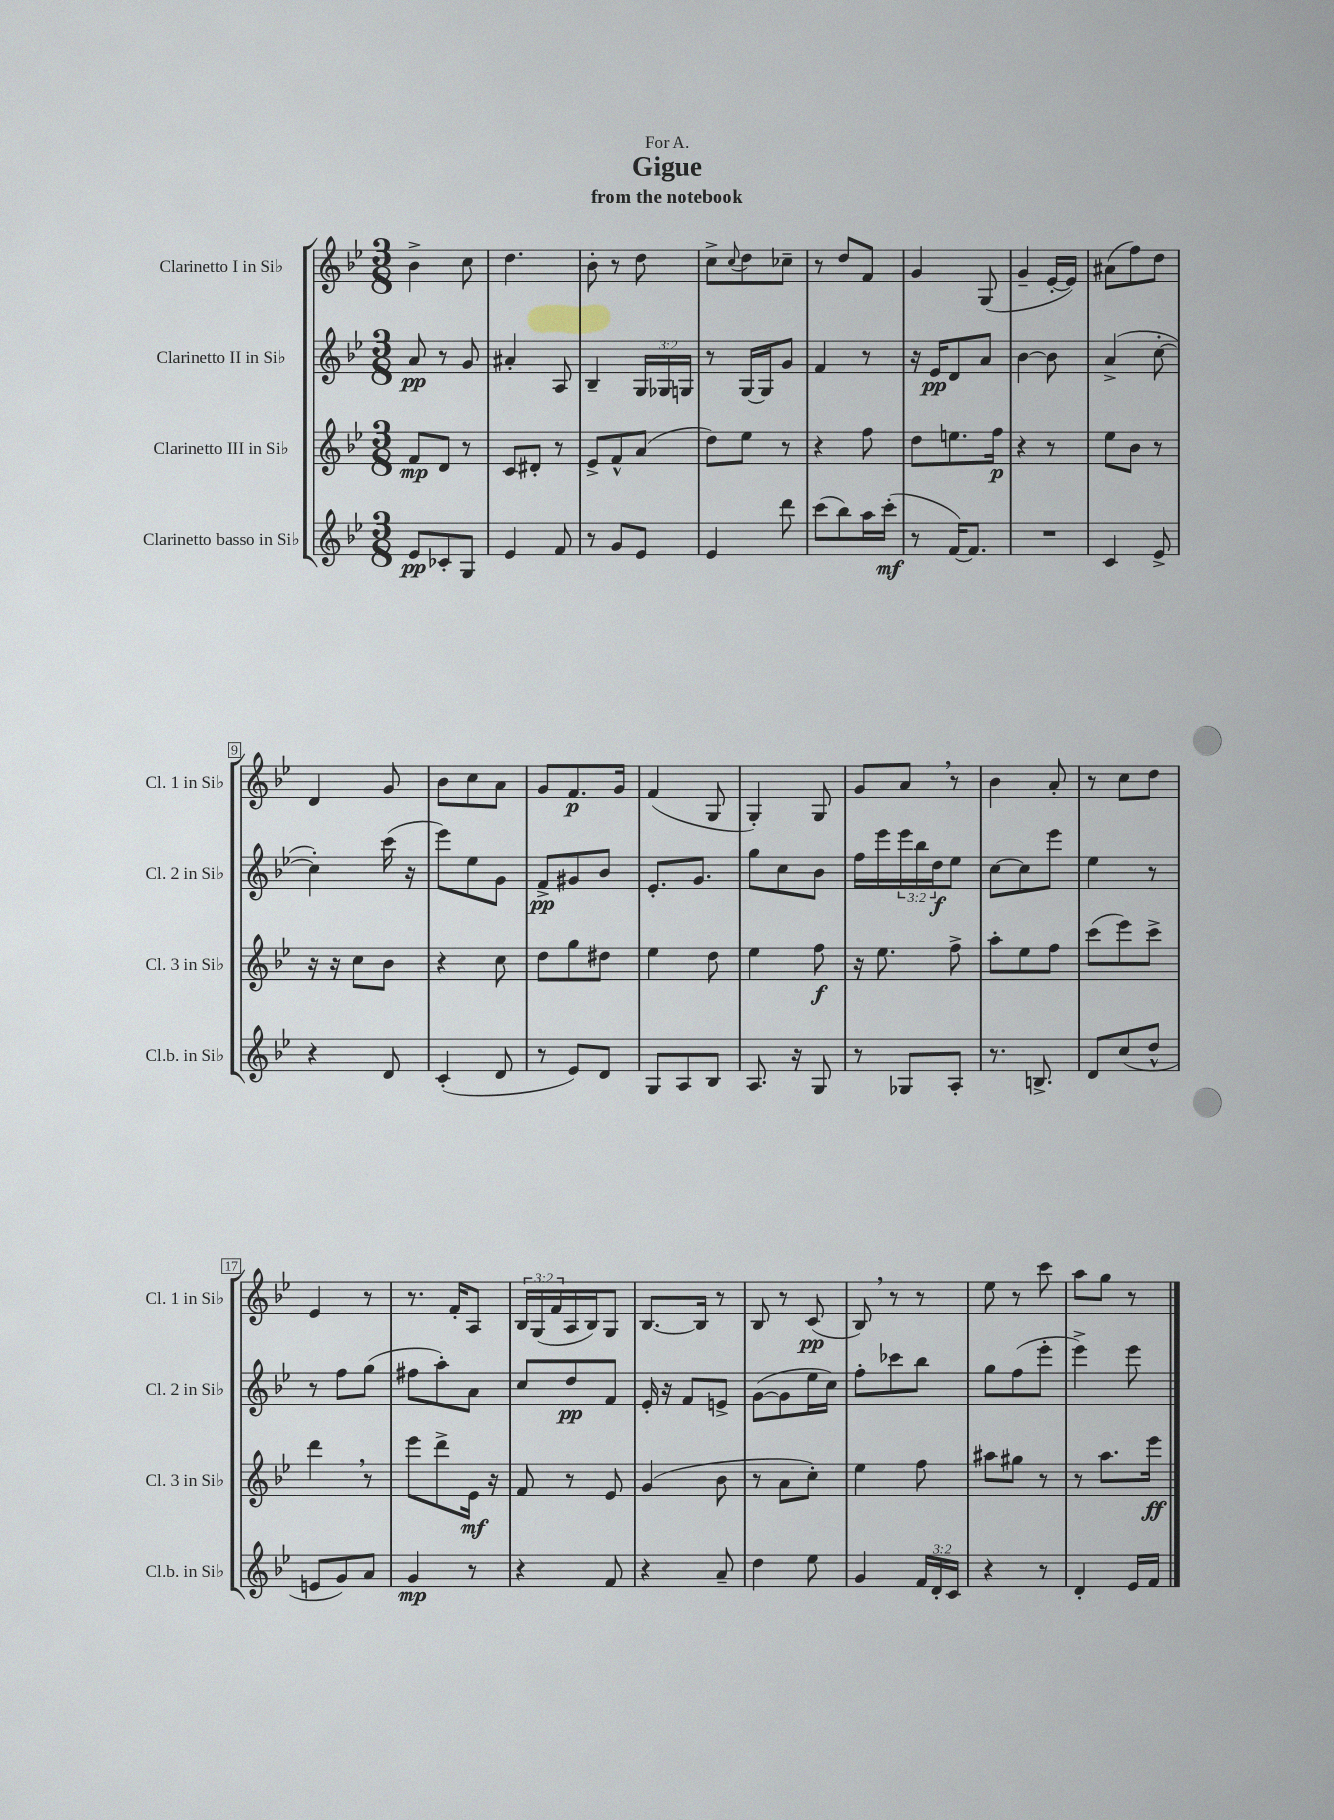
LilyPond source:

\header { title = "Gigue" subtitle = "from the notebook" dedication = "For A." }
<<
\new StaffGroup <<
\new Staff = "s0" \with { instrumentName = "Clarinetto I in Sib" shortInstrumentName = "Cl. 1 in Sib" } {
    \clef treble \key bes \major \numericTimeSignature \time 3/8 \override Staff.TupletNumber.text = #tuplet-number::calc-fraction-text
    bes'4-> c''8 |
    d''4. |
    bes'8-. r8 d''8 |
    c''8-> \appoggiatura { c''8 } d''8 ces''8-- |
    r8 d''8 f'8 |
    g'4 g8( |
    g'4-- ees'16~-. ees'16) |
    ais'8( f''8) d''8 |
    d'4 g'8 |
    bes'8 c''8 a'8 |
    g'8 f'8.\p g'16 |
    f'4( g8 |
    g4-.) g8 |
    g'8 a'8 \breathe r8 |
    bes'4 a'8-. |
    r8 c''8 d''8 |
    ees'4 r8 |
    r8. f'16-. a8 |
    \tuplet 3/2 { bes16 g16( f'16 } a16 bes16) g8 |
    bes8.~ bes16 r8 |
    bes8 r8 c'8\pp( |
    bes8) \breathe r8 r8 |
    ees''8 r8 c'''8 |
    a''8 g''8 r8 \bar "|." |
}
\new Staff = "s1" \with { instrumentName = "Clarinetto II in Sib" shortInstrumentName = "Cl. 2 in Sib" } {
    \clef treble \key bes \major \numericTimeSignature \time 3/8 \override Staff.TupletNumber.text = #tuplet-number::calc-fraction-text
    a'8\pp r8 g'8 |
    ais'4-. a8 |
    bes4-- \tuplet 3/2 { g16 ges16 g16 } |
    r8 g16~ g16 g'8 |
    f'4 r8 |
    r16 ees'16\pp d'8 a'8 |
    bes'4~ bes'8 |
    a'4->( c''8~-. |
    c''4-.) c'''16( r16 |
    ees'''8) ees''8 g'8 |
    f'8->\pp gis'8 bes'8 |
    ees'8.-. g'8. |
    g''8 c''8 bes'8 |
    f''16 ees'''16 \tuplet 3/2 { ees'''16 bes''16 d''16\f } ees''8 |
    c''8~ c''8 ees'''8 |
    ees''4 r8 |
    r8 f''8 g''8( |
    fis''8 a''8-.) a'8 |
    c''8 d''8\pp f'8 |
    ees'16-. r16 f'8 e'8-> |
    g'8~( g'8 ees''16 c''16) |
    f''8-. ces'''8 bes''8 |
    g''8 f''8( ees'''8-. |
    ees'''4->) ees'''8 \bar "|." |
}
\new Staff = "s2" \with { instrumentName = "Clarinetto III in Sib" shortInstrumentName = "Cl. 3 in Sib" } {
    \clef treble \key bes \major \numericTimeSignature \time 3/8
    f'8\mp d'8 r8 |
    c'8 dis'8-. r8 |
    ees'8-> f'8-^ a'8( |
    d''8) ees''8 r8 |
    r4 f''8 |
    d''8 e''8. f''16\p |
    r4 r8 |
    ees''8 bes'8 r8 |
    r16 r16 c''8 bes'8 |
    r4 c''8 |
    d''8 g''8 dis''8 |
    ees''4 d''8 |
    ees''4 f''8\f |
    r16 ees''8. f''8-> |
    a''8-. ees''8 f''8 |
    c'''8( ees'''8) c'''8-> |
    d'''4 \breathe r8 |
    ees'''8 d'''8-> ees'16\mf r16 |
    f'8 r8 ees'8 |
    g'4( bes'8 |
    r8 a'8 c''8-.) |
    ees''4 f''8 |
    ais''8 gis''8 r8 |
    r8 a''8. ees'''16\ff \bar "|." |
}
\new Staff = "s3" \with { instrumentName = "Clarinetto basso in Sib" shortInstrumentName = "Cl.b. in Sib" } {
    \clef treble \key bes \major \numericTimeSignature \time 3/8 \override Staff.TupletNumber.text = #tuplet-number::calc-fraction-text
    ees'8\pp ces'8-. g8 |
    ees'4 f'8 |
    r8 g'8 ees'8 |
    ees'4 d'''8 |
    c'''8( bes''8) a''16 c'''16-.\mf( |
    r8 f'16~) f'8. |
    R4. |
    c'4 ees'8-> |
    r4 d'8 |
    c'4-.( d'8 |
    r8 ees'8) d'8 |
    g8 a8 bes8 |
    a8. r16 g8 |
    r8 ges8 a8-. |
    r8. b8.-> |
    d'8 c''8( d''8-^ |
    e'8 g'8) a'8 |
    g'4\mp r8 |
    r4 f'8 |
    r4 a'8-- |
    d''4 ees''8 |
    g'4 \tuplet 3/2 { f'16 d'16-. c'16 } |
    r4 r8 |
    d'4-. ees'16 f'16 \bar "|." |
}
>>
>>
\layout { \context { \Score \override BarNumber.stencil = #(make-stencil-boxer 0.1 0.3 ly:text-interface::print) } }
